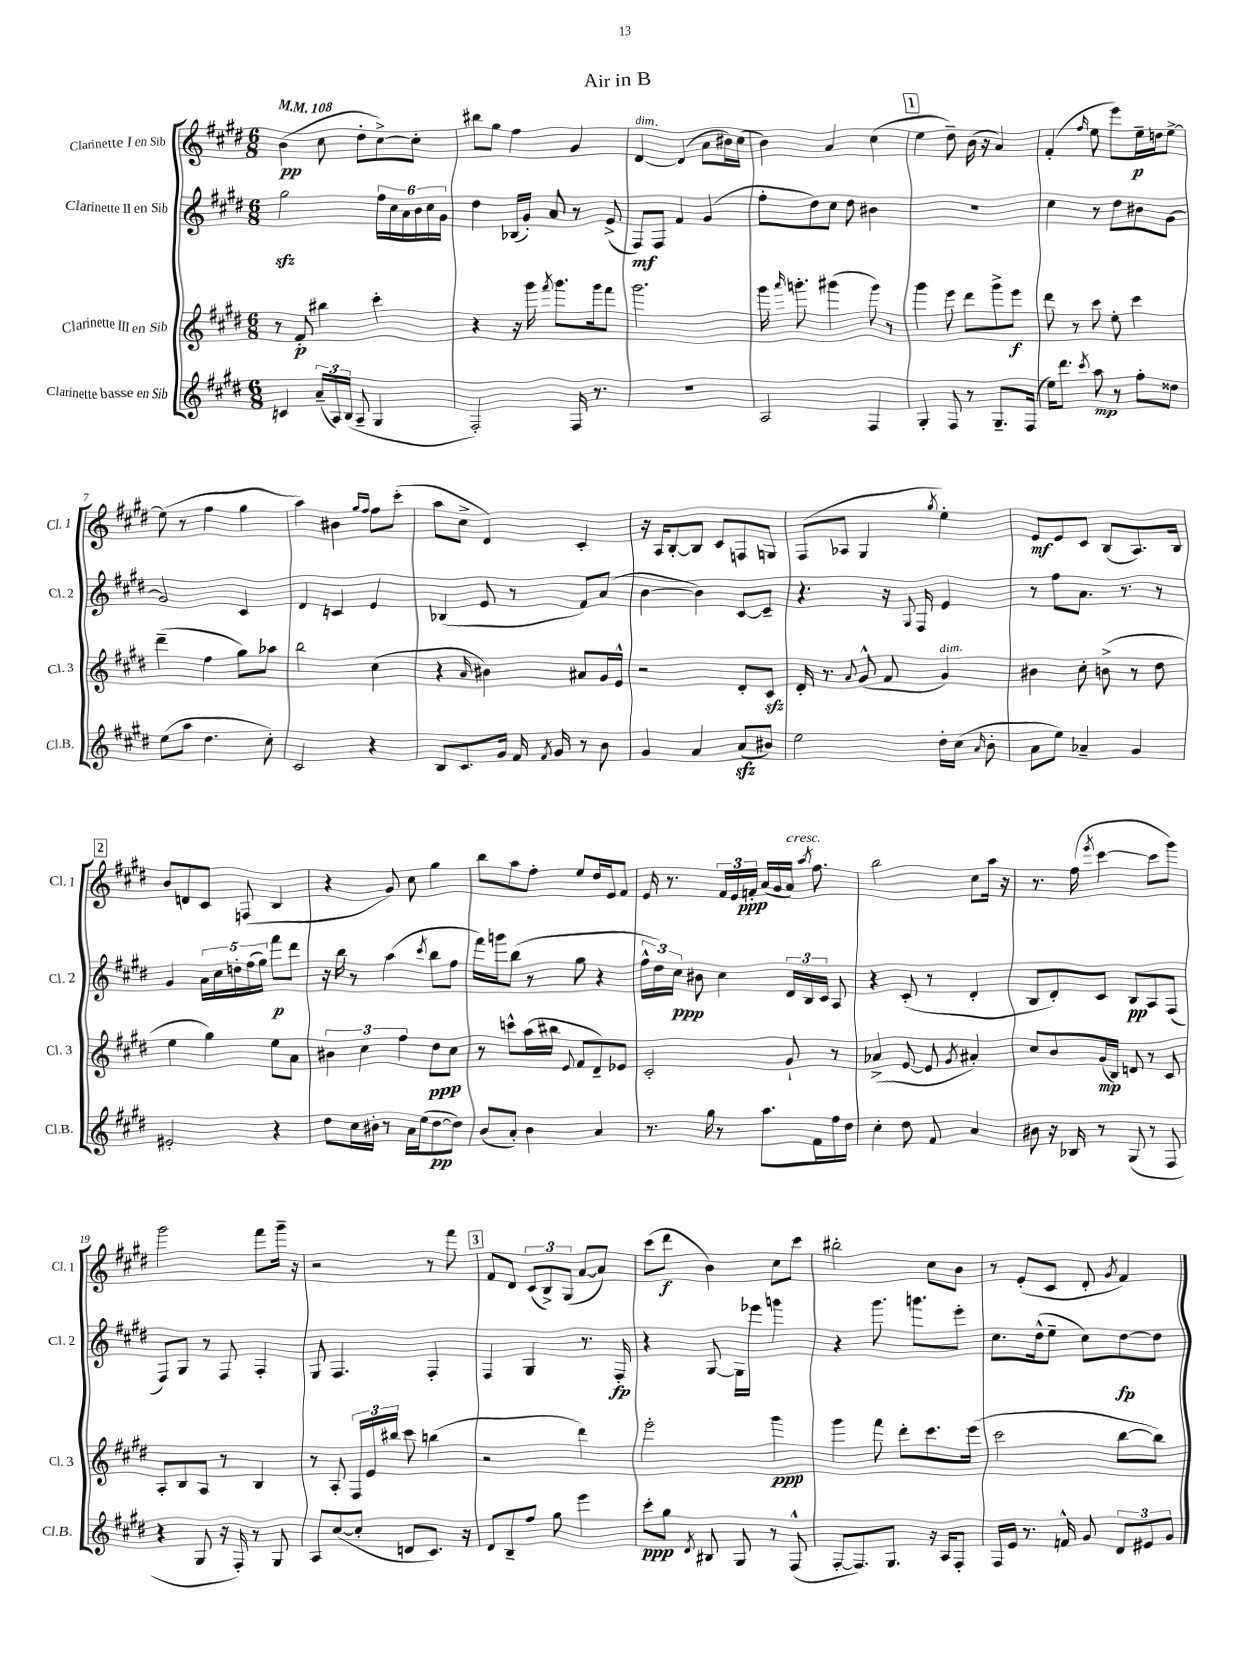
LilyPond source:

\header { title = "Air in B" }
<<
\new StaffGroup <<
\new Staff = "s0" \with { instrumentName = "Clarinette I en Sib" shortInstrumentName = "Cl. 1" } {
    \clef treble \key e \major \numericTimeSignature \time 6/8 \tempo 4 = 108
    \autoBeamOff b'4\pp( cis''8 dis''8[-. cis''8~->) cis''8]-. |
    bis''8[ gis''8] fis''4 gis'4 |
    dis'4~^\markup { \italic "dim." } dis'4( a'8[ bis'16) cis''16]( |
    b'4) a'4 cis''4( |
    \mark \markup { \box "1" } e''4 dis''8--) b'16( r16 a'4) |
    fis'4-.( \grace { fis''16 } e''8 e'''8[) e''16--\p d''16 e''8]~-> |
    e''8( r8 fis''4 gis''4 |
    a''4) bis'4 \grace { gis''16[ fis''16] } fis''8[ cis'''8]-.( |
    a''8[ cis''8]-> dis'4) cis'4-. |
    r16 a16[ b8~-. b8] cis'8[ f8 g8] |
    fis8[( aes8] gis4 \acciaccatura { gis''8 } e''4-.) |
    e'8[\mf e'8 cis'8] b8[( a8.) b16] |
    \mark \markup { \box "2" } b'8[ d'8 cis'8] f8( b4 |
    r4 gis'8) cis''8 gis''4 |
    b''8[ a''8 fis''8]-. e''8[ dis''16 e'16 fis'8] |
    e'16 r8. \tuplet 3/2 { fis'16[ e'16 f'16]-.\ppp } a'16[( gis'16 a'16]^\markup { \italic "cresc." }) \acciaccatura { a''8 } fis''8. |
    b''2 cis''8[ a''16] r16 |
    r8. fis''16( \acciaccatura { e'''8 } cis'''4~ cis'''8[ gis'''8]) |
    gis'''2 fis'''8[ gis'''16]-- r16 |
    r2 r8 fis'''8 |
    \mark \markup { \box "3" } fis'8[ dis'8] \tuplet 3/2 { cis'8[( b8->) gis8]( } a'8[~ a'8]) |
    cis'''8[( dis'''8]\f b'4) cis''8[ cis'''8] |
    bis''2-. cis''8[ b'8] |
    r8 e'8[-.( cis'8] dis'8-. \acciaccatura { gis'8 } fis'4) \bar "|." |
}
\new Staff = "s1" \with { instrumentName = "Clarinette II en Sib" shortInstrumentName = "Cl. 2" } {
    \clef treble \key e \major \numericTimeSignature \time 6/8
    \autoBeamOff gis''2\sfz \tuplet 6/4 { fis''16[ cis''16 a'16 b'16 cis''16 gis'16] } |
    dis''4 bes16[( gis'16]-.) a'8 r8 e'8->( |
    fis8[\mf) fis8] fis'4 gis'4( |
    fis''8[-. dis''8) cis''8] dis''8 bis'4 |
    \mark \markup { \box "1" } R2. |
    cis''4 r8 dis''8[ bis'8 gis'8]~ |
    gis'2 cis'4 |
    dis'4 c'4 e'4 |
    bes4( e'8 r8 fis'8[) a'8]( |
    b'4~ b'4) cis'8[~ cis'8]-- |
    r4. r16 \appoggiatura { gis8 } fis16 e'4 |
    r8 fis''8[ a'8.] r8. r8 |
    \mark \markup { \box "2" } gis'4 \tuplet 5/4 { a'16[ cis''16 d''16-. fis''16( gis''16]) } fis'''8[\p dis'''8] |
    r16 b''16 r8 a''4( \acciaccatura { cis'''8 } b''8[ fis''8] |
    fis'''16[) g'''16 b''8]( r8 gis''8 r4 |
    \tuplet 3/2 { fis''16[-^ dis''16) cis''16]\ppp } bis'8 cis''4 \tuplet 3/2 { dis'16[ b16 cis'16] } a8 |
    r4 cis'8-.( r8 dis'4-. |
    b8[ dis'8-.) cis'8] b8[\pp a8 fis8]( |
    fis8[) gis8] r8 fis8 fis4-. |
    gis8 fis4. fis4-. |
    \mark \markup { \box "3" } fis4 gis4 r8. fis16-.\fp |
    r4 gis8~ gis16[ ees'''16] g'''4 |
    r4 gis'''8. g'''8.[ e'''8]-. |
    cis''8.[ dis''16-^( e''8]-- cis''8[) dis''8~\fp dis''8] \bar "|." |
}
\new Staff = "s2" \with { instrumentName = "Clarinette III en Sib" shortInstrumentName = "Cl. 3" } {
    \clef treble \key e \major \numericTimeSignature \time 6/8
    \autoBeamOff r8 fis'8-.\p bis''4 cis'''4-. |
    r4 r16 gis'''16 \acciaccatura { fis'''8 } gis'''8.[ gis'''16 fis'''8] |
    gis'''2. |
    gis'''16 \grace { a'''16 } g'''8.-. gis'''4( gis'''8) r8 |
    \mark \markup { \box "1" } gis'''4 e'''8 dis'''8[ gis'''8-> e'''8]\f |
    dis'''8 r8 cis'''8 e''8-. cis'''4 |
    dis'''4--( fis''4 gis''8[) aes''8] |
    b''2 cis''4( |
    r4 \grace { a'16 } bis'4) ais'8[ gis'16 e'16]-^ |
    r2 dis'8[-. cis'8]\sfz |
    dis'16-. r8. \appoggiatura { a'8 } gis'8-^( fis'8 gis'4^\markup { \italic "dim." }) |
    bis'4 cis''8-. b'8->( r8 dis''8 |
    \mark \markup { \box "2" } e''4 gis''4) e''8[ a'8] |
    \tuplet 3/2 { bis'4 cis''4 fis''4 } dis''8[\ppp cis''8] |
    r8 c'''8[-^ a''16( bis''16] \appoggiatura { e'8 } fis'8[ dis'8--) ees'8] |
    cis'2-. gis'8-! r8 |
    aes'4->( e'8~ e'8 \acciaccatura { gis'8 } ais'4-.) |
    cis''8[ b'8 gis'16\mp( b16]) d'8 r8 cis'8 |
    a8[-. b8 a8] r8 b4 |
    r8 a8-. \tuplet 3/2 { fis16[ e'16 bis''16] } cis'''8 b''4( |
    \mark \markup { \box "3" } r2 dis'''4) |
    e'''2-. gis'''4\ppp |
    gis'''4 fis'''8 dis'''8[-. cis'''8. e'''16]( |
    cis'''2 b''8[~ b''8]) \bar "|." |
}
\new Staff = "s3" \with { instrumentName = "Clarinette basse en Sib" shortInstrumentName = "Cl.B." } {
    \clef treble \key e \major \numericTimeSignature \time 6/8
    \autoBeamOff c'4 \tuplet 3/2 { a'16[--( a16) b16]( } a8-- gis4 |
    fis2-.) fis16 r8. |
    R2. |
    a2 fis4 |
    \mark \markup { \box "1" } gis4-. fis8 r8 gis8.[-- fis16]( |
    e''16[) dis'''8.] \acciaccatura { cis'''8 } a''8\mp r8 fis''8[-. disis''8] |
    e''8[( a''8] dis''4. cis''8-.) |
    cis'2 r4 |
    b8[ cis'8. gis'16] fis'16 \acciaccatura { fis'8 } gis'16 r8 b'8 |
    gis'4 a'4 a'8[\sfz( bis'8]) |
    e''2 dis''16[-. cis''16]( \grace { a'16 } b'8-. |
    a'8[ e''8]) aes'4-- gis'4 |
    \mark \markup { \box "2" } eis'2-. r4 |
    dis''8[ cis''16 bis'16]-. r8 a'16[ e''16( dis''8~\pp dis''8]) |
    b'8[( a'8]-.) b'4 a'4 |
    r8. gis''16 r8 a''8.[ fis'16 fis''16 dis''16] |
    cis''4-. dis''8 fis'8 a'4 |
    bis'8 r16 bes16 r8 gis8( r8 fis8 |
    r4 gis8 r16 fis16-.) r8 gis8 |
    a8[ cis''8~( cis''8]-. d'8[ cis'8.]) r16 |
    \mark \markup { \box "3" } dis'8[ b8-- fis''8] gis''8 e'''4 |
    cis'''8[-.\ppp gis''8] \acciaccatura { dis'8 } bis8 gis8 r8 fis8-^( |
    fis8[~-. fis8.) gis8.] r16 a16[ fis8]-. |
    fis16[ e'16] r8. f'16-^ gis'8 \tuplet 3/2 { dis'8[ eis'8 gis'8] } \bar "|." |
}
>>
>>
